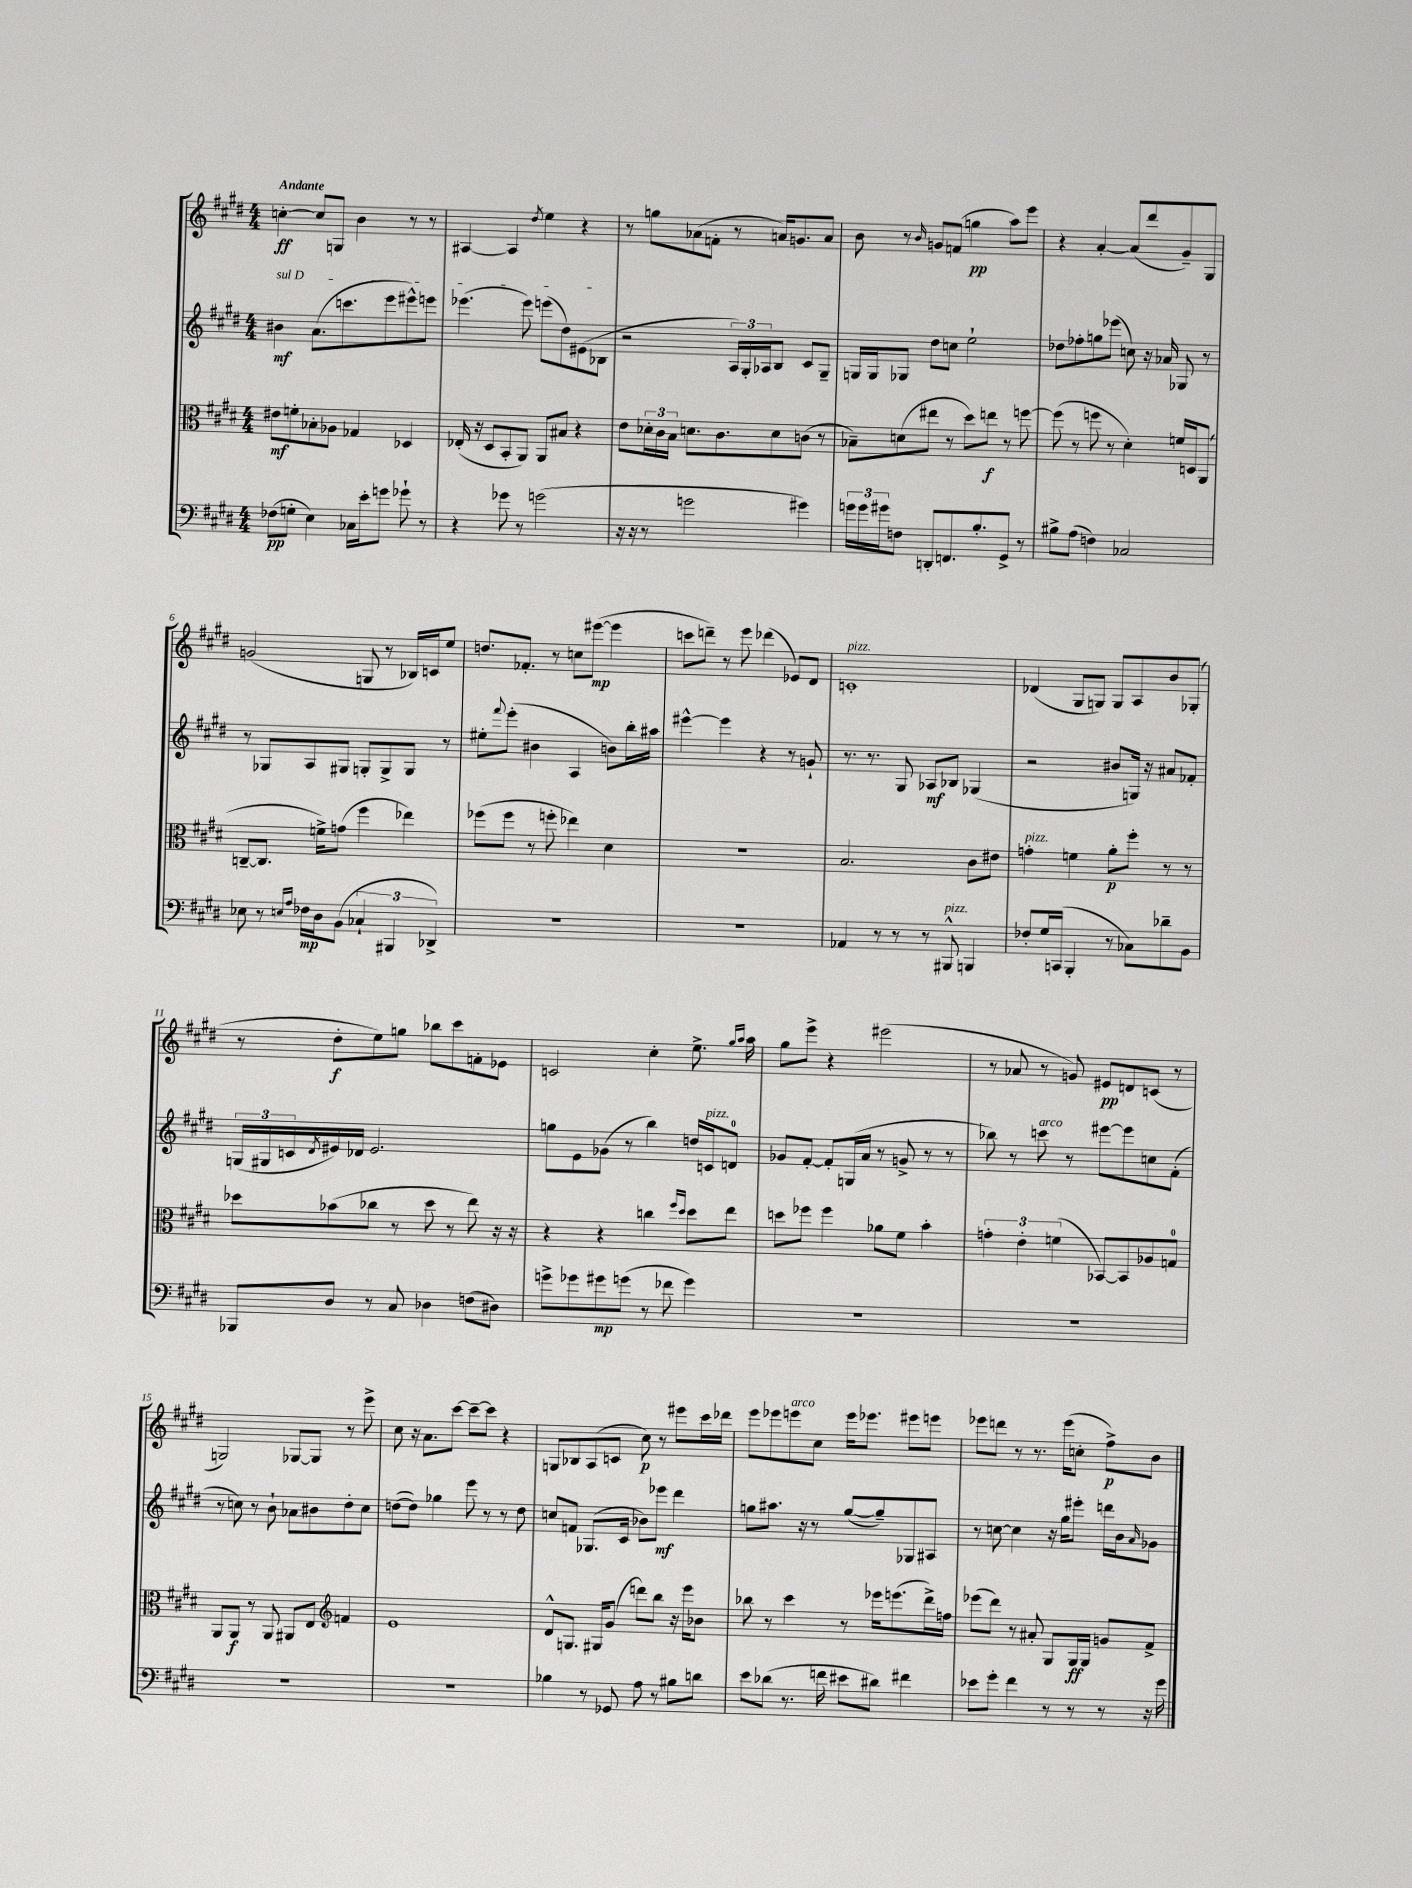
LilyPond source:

<<
\new StaffGroup <<
\new Staff = "s0" {
    \clef treble \key e \major \numericTimeSignature \time 4/4 \tempo "Andante"
    c''4~-.\ff c''8 g8 b'4 r8 r8 |
    ais4~ ais4 \acciaccatura { dis''8 } e''4 r4 |
    r8 g''8 aes'8( f'8-. r8 a'16) g'8. a'8 |
    b'8 r8 \grace { b'16 } g'8 f'8( g''4\pp a''8) e'''8 |
    r4 a'4~-. a'8( dis'''8 gis'8--) gis8 |
    g'2( g8 r8 bes16) c'16 e''8 |
    d''8. fes'8.-. r8 c''8 eis'''8~\mp( eis'''4 |
    c'''8 d'''8--) r8 e'''8 des'''4( ees'8) dis'8 |
    c'1-.^\markup { \italic "pizz." } |
    des'4( gis8 g8) g8 a8 b'8 ges8-.( |
    r8 dis''8-.\f e''8) g''8 bes''8 cis'''8 f'8-. ees'8 |
    c'2 cis''4-. e''8.-> \grace { gis''16 a''16 } a''16 |
    gis''8 e'''8-> r4 eis'''2( |
    r8 aes'8 r8 g'8) eis'8\pp d'8 c'8( r8 |
    g2) ges8~ ges8 r8 e'''8-> |
    cis''8 r16 a'8. cis'''8~ cis'''8~-- cis'''8 r4 |
    g8 bes8 a8( c'8 cis''8\p) r8 eis'''8 cis'''16 des'''16 |
    e'''8 ees'''8 e'''8^\markup { \italic "arco" } cis''8 e'''16 ees'''8. eis'''8 e'''8 |
    ees'''8 d'''8 r8 r8. ees'''16( c''8-. fis''8->\p) b'8 \bar "|." |
}
\new Staff = "s1" {
    \clef treble \key e \major \numericTimeSignature \time 4/4
    \once \override TextSpanner.bound-details.left.text = \markup { \italic "sul D" } bis'4\mf\startTextSpan a'8.( c'''8. e'''8 eis'''8-^) e'''8 |
    ees'''4.( ees'''8) e'''8( dis''8) eis'8( bes8\stopTextSpan |
    r2 \tuplet 3/2 { a16) gis16-. aes16 } b8 cis'8 gis8-- |
    g16 g16 ges8 dis''8 c''8 e''2-! |
    des''8 fes''8-. g''8 ees'''8( c''8) r16 aes'16 ges8 r8 |
    r8 ges8 a8 gis8 g8-. g8-> g8 r8 |
    eis''8-. \appoggiatura { fis'''8 } e'''8-.( bis'4 a4 b'8) b''16-. ais''16 |
    eis'''4~-^ eis'''4 r4 r8 g'8-! |
    r8. r8. gis8 aes8\mf bes8 ges4( |
    r2 bis'8 g16) r16 ais'8 fes'8-. |
    \tuplet 3/2 { g16( gis16 c'16 } \acciaccatura { dis'8 } eis'16) des'16 eis'2. |
    g''8 e'8 ges'8( r8 b''4) d''16 c'16^\markup { \italic "pizz." } d'8-0 |
    ges'8 fis'8~-. fis'8-. g16( a'16 r8 g'8-> r8 r8 |
    bes''8) r8 c'''8^\markup { \italic "arco" } r8 eis'''8~ eis'''8 c''8 fis'8-.( |
    r8 c''8) r8 b'8-! aes'8 bis'8 dis''8-. c''8 |
    d''8~( d''8) ges''4 e'''8 r8 r8 d''8 |
    c''8 f'8 ges8.( cis'16 bes'8) ees'''8\mf dis'''4 |
    g''8 ais''8. r16 r8 g''8~( g''8--) ges8 ais8 |
    r8 c''8~ c''4 r16 gis''16 eis'''8-. d'''16 b'16 \grace { a'16 } ges'8 \bar "|." |
}
\new Staff = "s2" {
    \clef alto \key e \major \numericTimeSignature \time 4/4
    eis'8\mf f'8-. bes8-. aes8 ges4 des4 |
    ees16-.( r16 dis8 b,8-. a,8) a,8 bis8 r4 |
    e'8 \tuplet 3/2 { des'16-. cis'16 b16 } d'8. cis'8. d'8 c'8( r8 |
    bes8--) d'8( eis''8 r8 dis''8) e''8\f r8 f''8~ |
    f''8( r8 f''8 r8 dis'4-.) f'16 d16 a,8( |
    c8~-- c8. f'16->) g'8( fis''4 ees''4) |
    fes''8( fes''8 r8 f''8-. ees''4) dis'4 |
    R1 |
    b2. cis'8 eis'8 |
    g'4-.^\markup { \italic "pizz." } f'4 a'8-.\p fis''8-. r8 r8 |
    des''8 bes'8( ces''8 r8 des''8 r8 e''8) r16 r16 |
    r4 r4 c''4 \grace { fis''16 dis''16 } dis''8 e''8 |
    d''8 fes''8 fes''4 aes'8 fis'8 b'4-. |
    \tuplet 3/2 { g'4-. e'4-. f'4( } bes,8~) bes,8 aes8 g8-0 |
    a,8 a,8\f r8 a,8 ais,8 e8 \clef treble f'4 |
    e'1 |
    dis'8-^ g8. gis16 gis'8( d'''8) b''8 r16 e'''16 bes'8 |
    bes''8 r8 cis'''4 r8 ees'''16 e'''8.( dis'''16->) f''16 |
    ees'''8( dis'''8) r8 ais'8-. gis8 gis16\ff gis16 g'8 fis'8-> \bar "|." |
}
\new Staff = "s3" {
    \clef bass \key e \major \numericTimeSignature \time 4/4
    fes8\pp( g8-. e4) ces16 e'16-. g'8 ges'8-! r8 |
    r4 ges'8 r8 g'2( |
    r16 r16 r8 g'2 gis'4) |
    \tuplet 3/2 { g'16 g'16 gis'16 } f8 d,8-. f,8. b8.-. gis,8-> r8 |
    bis8-> a8( f4) ces2 |
    ees8 r8 \grace { e16 a16 } fes16\mp dis16 b,8( \tuplet 3/2 { ces4-! bis,,4 des,4->) } |
    R1 |
    R1 |
    aes,4 r8 r8 r8 bis,,8-^^\markup { \italic "pizz." } b,,4 |
    fes8-. gis16 c,16( b,,4-. r8 ces8) des'8-- b,8 |
    bes,,8 dis8 r8 cis8 des4 f8( dis8) |
    g'8-> ges'8 gis'8\mp g'8( r8 fes'8 g'4) |
    R1 |
    R1 |
    R1 |
    R1 |
    bes4 r8 ges,8 a8 r8 bis8 d'8 |
    e'8 des'8( r8. f'16 eis'8 dis'8) fis'4 |
    ees'8 gis'8-. fis'4 r8 r8 r8 r16 gis'16 \bar "|." |
}
>>
>>
